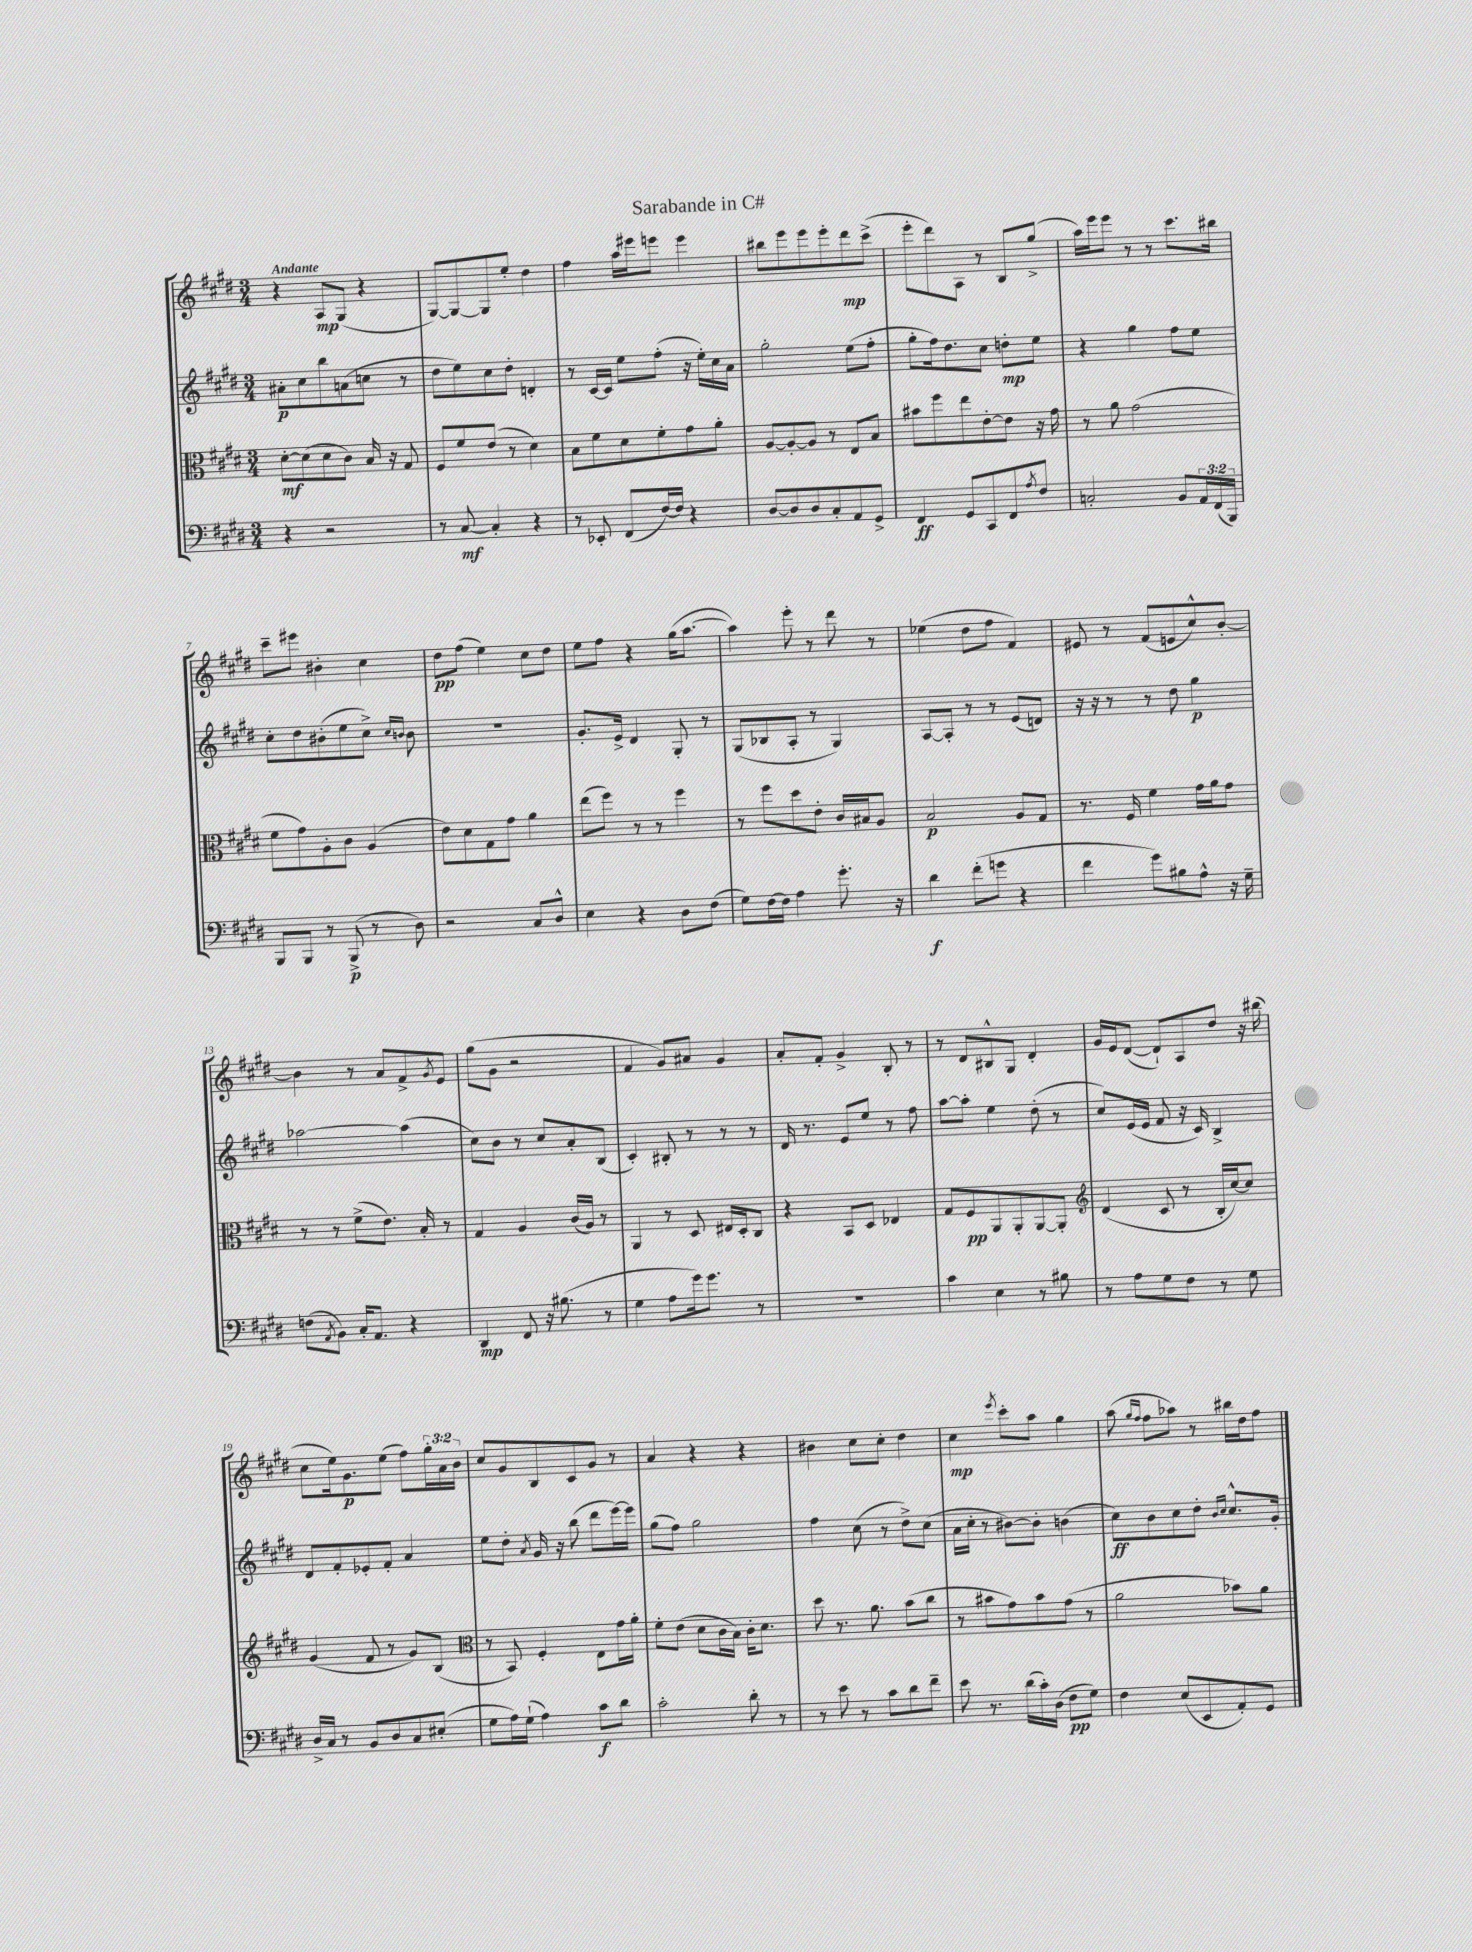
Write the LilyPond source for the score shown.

\header { title = "Sarabande in C#" }
<<
\new StaffGroup <<
\new Staff = "s0" {
    \clef treble \key e \major \numericTimeSignature \time 3/4 \override Staff.TupletNumber.text = #tuplet-number::calc-fraction-text \tempo "Andante"
    r4 a8\mp gis8( r4 |
    gis8~) gis8~ gis8 e''8-. dis''4 |
    fis''4 a''16 eis'''16 e'''8 e'''4 |
    bis''8 e'''8 e'''8 e'''8-. dis'''8\mp cis'''8->( |
    e'''8-. dis'''8) a8 r8 b8 gis''8->( |
    a''16) e'''16 e'''8 r8 r8 cis'''8. bis''16 |
    cis'''8-- eis'''8 bis'4-. cis''4 |
    dis''8\pp fis''8( e''4) cis''8 dis''8 |
    e''8 fis''8 r4 gis''16( a''8.~ |
    a''4) e'''8-. r8 dis'''8 r8 |
    ees''4( dis''8 fis''8 fis'4) |
    eis'8 r8 fis'8( e'8 cis''8-^) b'8~-. |
    b'4 r8 a'8 fis'8-> \acciaccatura { gis'8 } e'8 |
    gis''8( gis'8 r2 |
    fis'4 gis'8) ais'8 gis'4 |
    a'8-. fis'8-. gis'4-> b8-. r8 |
    r8 dis'8 bis8-^ gis8 dis'4-. |
    gis'16 e'16 dis'8~( dis'8-!) a8 dis''8 r16 bis''16( |
    cis''8 e''16) gis'8.\p e''8( fis''8) \tuplet 3/2 { gis''16-. a'16 b'16 } |
    cis''8 gis'8 b8 cis'8 gis'8 r8 |
    a'4 r4 r4 |
    bis'4 cis''8 cis''8-. dis''4 |
    cis''4\mp \acciaccatura { e'''8 } cis'''8-. a''8 gis''4 |
    a''8( \grace { gis''16 fis''16 } fis''8 aes''8) r8 bis''16 dis''16 fis''8 \bar "|." |
}
\new Staff = "s1" {
    \clef treble \key e \major \numericTimeSignature \time 3/4
    ais'8-.\p cis''8 b''8 a'8( c''8 r8 |
    dis''8 e''8) cis''8 dis''8-. d'4-. |
    r8 cis'16~ cis'16 e''8 fis''8-.( r16 e''16-.) cis''16 a'16 |
    gis''2-. e''8( fis''8-. |
    gis''8-. fis''16) dis''8. cis''8 d''8-.\mp e''8 |
    r4 gis''4 fis''8 e''8 |
    cis''8-. dis''8 bis'8-.( e''8 cis''8->) \grace { cis''16 b'16 } b'8 |
    R2. |
    gis'8.-. e'16-> dis'4 gis8-. r8 |
    gis8( bes8 a8-. r8 gis4) |
    a8~ a8-. r8 r8 e'8( d'8) |
    r16 r16 r8 r8 dis''8 gis''4\p |
    aes''2~ aes''4( |
    cis''8) b'8 r8 cis''8 a'8-. b8( |
    cis'4-.) bis8-. r8 r8 r8 |
    dis'16 r8. e'8 e''8 r8 fis''8 |
    a''8~ a''8-. e''4 dis''8-.( r8 |
    cis''8) e'16( e'16 fis'8 r16 cis'16) b4-> |
    dis'8 fis'8-. ees'8-. fis'8-. a'4 |
    e''8 dis''8-. \acciaccatura { a'8 } gis'16 r16 b''8( dis'''8 e'''16~) e'''16 |
    gis''8( fis''8) gis''2 |
    fis''4 cis''8( r8 dis''8->) cis''8( |
    a'16 cis''16-. r8 bis'8~) bis'8-. b'4( |
    cis''8\ff) b'8 cis''8 dis''8-. \grace { b'16 cis''16 } cis''8.-^ gis'16-. \bar "|." |
}
\new Staff = "s2" {
    \clef alto \key e \major \numericTimeSignature \time 3/4
    dis'8~-.\mf dis'8( dis'8 cis'8) b16 r16 gis8 |
    fis8 fis'8 e'8( r8 dis'4) |
    b8 fis'8 dis'8 fis'8-. gis'8 a'8-. |
    a8~ a8~-. a8 r8 e8 b8 |
    bis'8 fis''8 e''8 e'8~-. e'8 r16 gis'16 |
    r8 a'8 gis'2( |
    fis'8 gis'8) a8-. cis'8 a4( |
    e'8) dis'8 gis8 gis'8 a'4 |
    e''8( fis''8) r8 r8 fis''4 |
    r8 fis''8 dis''8 e'8-. cis'16 bis16 a8 |
    b2\p a8 gis8 |
    r8. fis16 fis'4 gis'16 a'16 gis'8 |
    r8 r8 fis'8->( e'8.) b16-. r8 |
    gis4 a4 cis'16( a16) r8 |
    a,4 r8 dis8 eis16 dis16-. cis8 |
    r4 b,8 dis8 ees4 |
    gis8 fis8\pp a,8 a,8-. a,8~ a,8-. |
    \clef treble dis'4( cis'8 r8 b16-. cis''16~) cis''8 |
    gis'4( fis'8 r8 gis'8) b8( |
    \clef alto r8 b,8) fis4-. e8 gis'16 a'16-. |
    fis'8-. e'8( dis'8 cis'16 b16) cis'16-. dis'8. |
    dis''8 r8. a'8. b'8( cis''8 |
    r8 bis'8 gis'8) bis'8 gis'8( r8 |
    a'2 bes'8) a'8 \bar "|." |
}
\new Staff = "s3" {
    \clef bass \key e \major \numericTimeSignature \time 3/4 \override Staff.TupletNumber.text = #tuplet-number::calc-fraction-text
    r4 r2 |
    r8 cis8~\mf cis4-. r4 |
    r8 ees,8-. fis,8( fis16~) fis16 r4 |
    dis8~ dis8 dis8 cis8-. a,8 gis,8-> |
    fis,4\ff gis,8 cis,8 fis,8 \acciaccatura { a8 } fis8 |
    c2-. b,8 \tuplet 3/2 { a,16 fis,16( b,,16) } |
    b,,8 b,,8 r8 b,,8->\p( r8 dis8) |
    r2 cis8 dis8-^ |
    e4 r4 dis8 fis8( |
    gis8) fis16~ fis16 a4 gis'8.-. r16 |
    dis'4\f fis'8-.( g'8 r4 |
    fis'4 gis'8) bis8 a8-^ r16 gis16-- |
    f8( \acciaccatura { a,8 } b,8) cis16-. a,8. r4 |
    dis,4\mp fis,8 r16 bis8.( r8 |
    gis4 a8 gis'16) gis'8. r8 |
    R2. |
    cis'4 e4 r8 bis8 |
    r8 a8 gis8 fis8 r8 gis8 |
    dis16-> cis16 r8 b,8 dis8 cis8 eis8-.( |
    gis8 a16) gis16-!( a4) cis'8\f dis'8 |
    cis'2-. dis'8-. r8 |
    r8 e'8 r8 cis'8 dis'8 fis'8-- |
    e'8 r8. dis'16( cis'16-.) dis16( fis8\pp gis8) |
    fis4 e8( e,8 a,8-.) gis,8 \bar "|." |
}
>>
>>
